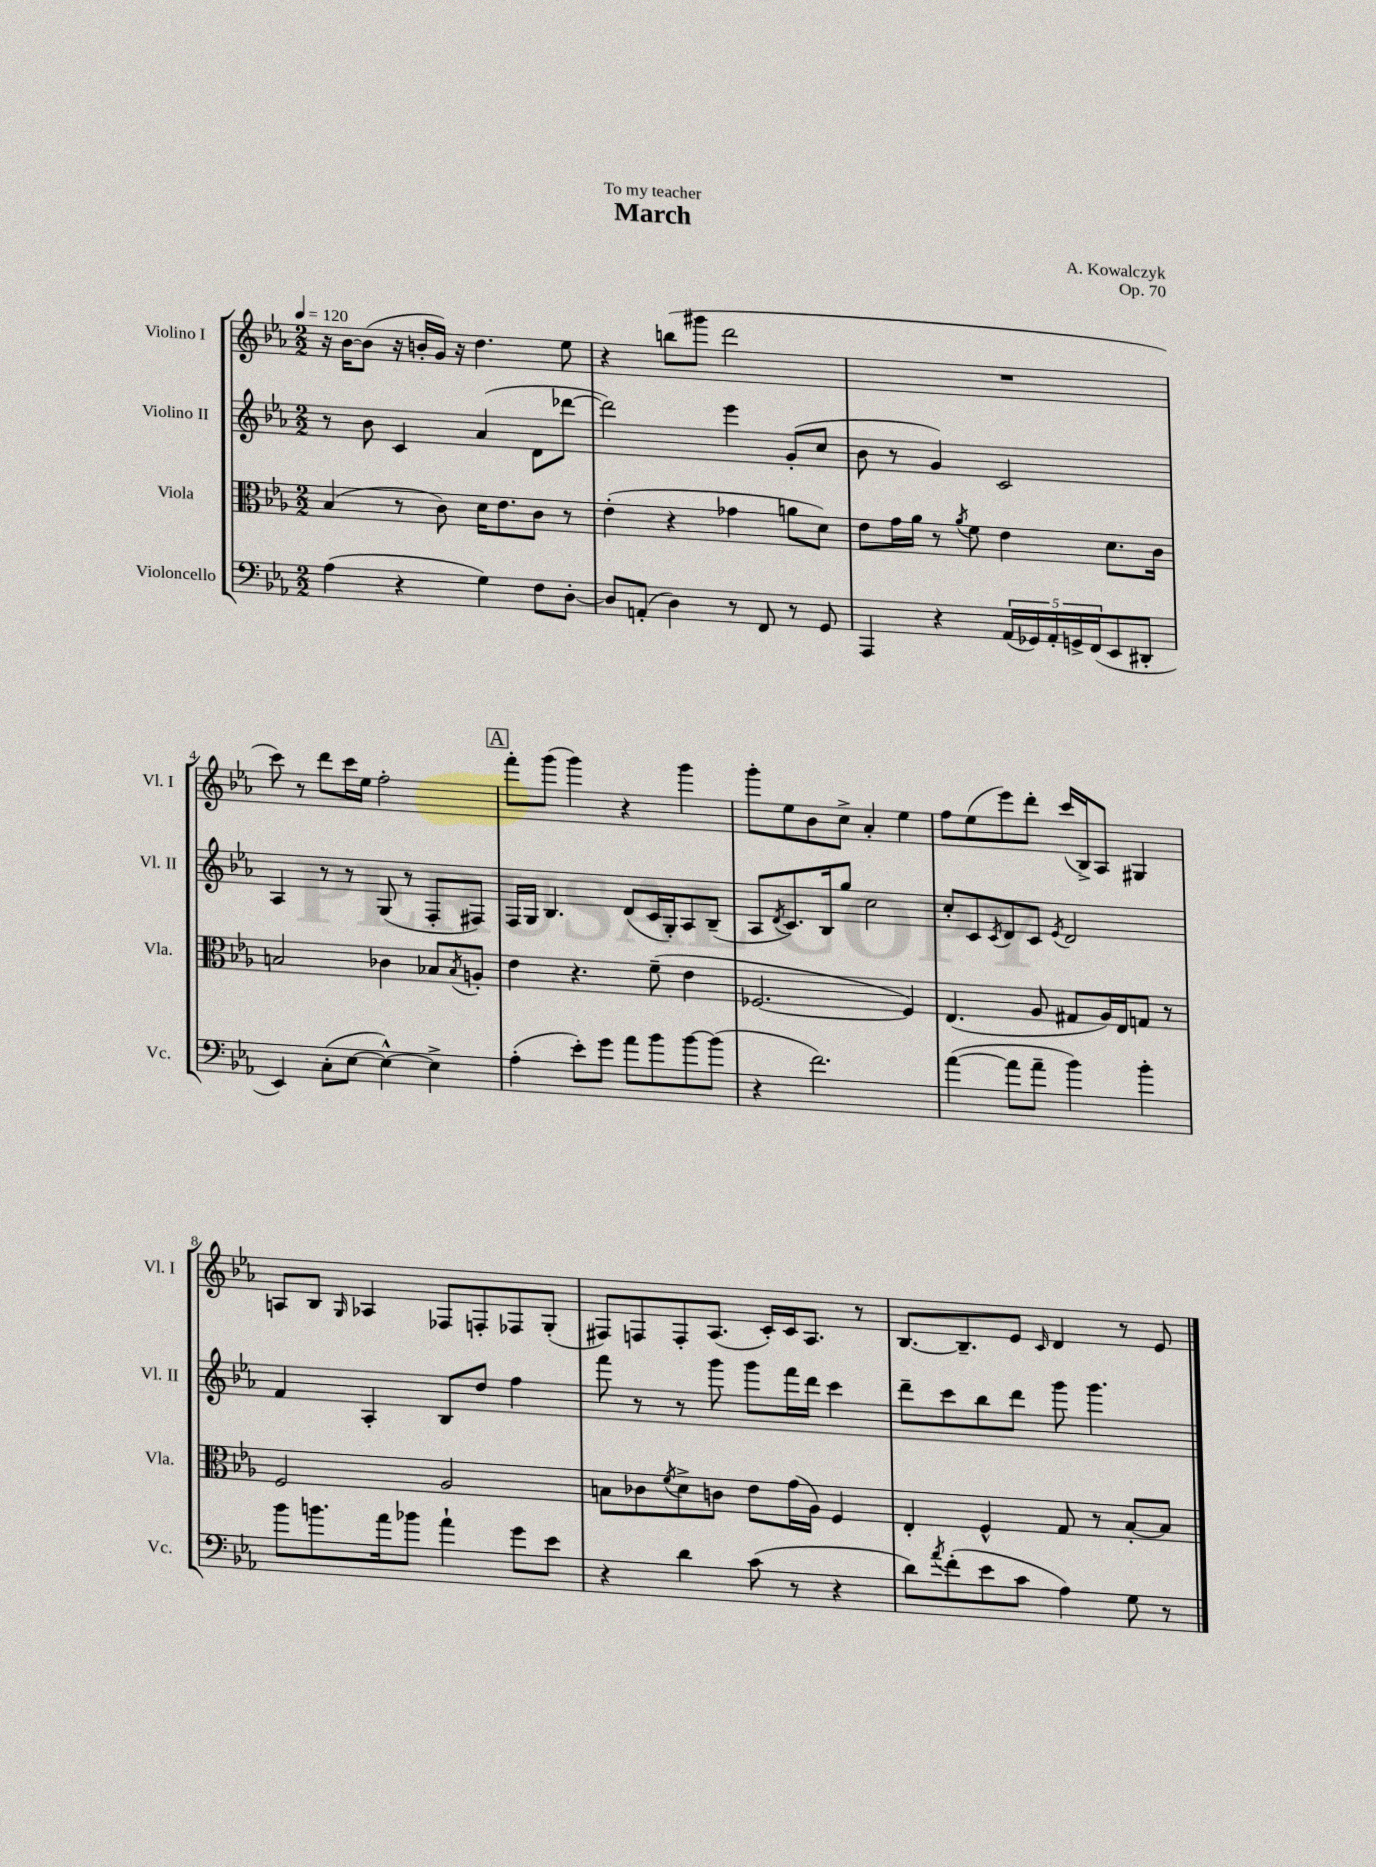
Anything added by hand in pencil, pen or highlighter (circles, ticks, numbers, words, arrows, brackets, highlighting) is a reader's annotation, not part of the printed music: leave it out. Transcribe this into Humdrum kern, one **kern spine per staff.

**kern	**kern	**kern	**kern
*part4	*part3	*part2	*part1
*staff4	*staff3	*staff2	*staff1
*I"Violoncello	*I"Viola	*I"Violino II	*I"Violino I
*I'Vc.	*I'Vla.	*I'Vl. II	*I'Vl. I
*clefF4	*clefC3	*clefG2	*clefG2
*k[b-e-a-]	*k[b-e-a-]	*k[b-e-a-]	*k[b-e-a-]
*M2/2	*M2/2	*M2/2	*M2/2
*MM120	*MM120	*MM120	*MM120
=1	=1	=1	=1
(4A-\	(4B-/	8r	16r
.	.	.	[16b-\KL
.	.	8b-\	(8b-\J]
4r	8r	4c/	16r
.	.	.	16bn'/LL
.	8c\)	.	16g/JJ)
.	.	.	16r
4G\)	16d\KL	(4a-/	4.dd\
.	8.e-\	.	.
8F\L	8c\J	8d\L	.
[8D'\J	8r	[8ddd-X\J	8ee-\
=2	=2	=2	=2
8D/L]	(4e-'\	2ddd-\])	4r
(8AAn'/J	.	.	.
4D\)	4r	.	(8bbn\L
.	.	.	8ggg#X\J
8r	4g-X\	4eee-\	2ddd\
8FF/	.	.	.
8r	8an\L	(8g'/L	.
8GG/	8d\J)	8cc/J	.
=3	=3	=3	=3
4AAA-/	8e-\L	8b-\	1r
.	16g\L	8r	.
.	16a-\JJ	.	.
4r	8r	4g/)	.
.	8qa-/	.	.
.	8f\	.	.
(20AA-/LL	4e-\	2c/	.
20GG-X/)	.	.	.
20AA-'/	.	.	.
20GGn^/	.	.	.
(20FF/J	.	.	.
8EE-/	8.d\L	.	.
8DD#X'/J	.	.	.
.	16c\Jk	.	.
!!LO:LB:g=z
=4	=4	=4	=4
4EE-/)	2Bn/	4A-/	8ccc\)
.	.	.	8r
(8C'\L	.	8r	8ddd\L
[8E-\J	.	8r	16ccc\L
.	.	.	16ee-\JJ
4E-^^\_)	4c-X\	(8G/	2ff'\
.	.	8r	.
4E-^\]	8B-X/L	8F'/L	.
.	8qB-/	.	.
.	8An'/J	8F#X/J)	.
!!LO:REH:place=s1:t=A
=5	=5	=5	=5
(4A-'\	4e-\	16F/LL	8fff'\L
.	.	16G/JJ	.
.	.	4.B-/	(8ggg\J
8e-'\L)	4.r	.	4ggg\)
8g\J	.	.	.
8a-\L	.	(8d/L	4r
8b-\	(8f~\	16c/L	.
.	.	16G'/J)	.
[8b-\	4e-\	8A-/	4ggg\
(8b-\J]	.	(8B-~/J	.
=6	=6	=6	=6
4r	[2.F-X/	8A-/L	8ggg'\L
.	.	8qd/	.
.	.	8.c/)	8ee-\
2.f\)	.	.	8b-\
.	.	16B-/k	.
.	.	8gg/J	8cc^\J
.	.	2cc\	4a-'/
.	4F-/])	.	4ee-\
=7	=7	=7	=7
([4a-\	(4.E-/	8cc'/L	8ff\L
.	.	8c/	(8ee-\
.	.	8qc/	.
8a-\L]	.	8d/	8eee-\)
8a-~\J	8A-/	8c/J	8ddd'\J
.	.	8qe-/	.
4b-\)	8G#X/L	2d/	(16ccc/LL
.	.	.	16B-^/J)
.	16A-/L)	.	8A-/J
.	16E-/J	.	.
4b-'\	8Gn/J	.	4G#X/
.	8r	.	.
!!LO:LB:g=z
=8	=8	=8	=8
8b-\L	2F/	4f/	8An/L
8.bn\	.	.	8B-/J
.	.	.	16qqG/
.	.	4A-'/	4A-X/
16a-\k	.	.	.
8b-X\J	.	.	.
4a-`\	2A-/	8B-/L	8F-X/L
.	.	8dd/J	8Fn'/
8g\L	.	4ff\	8F-X/
8e-\J	.	.	(8G'/J
=9	=9	=9	=9
4r	8Bn\L	8fff\	8F#X/L)
.	8c-X\	8r	8Fn/
.	8qf/	.	.
4d\	8d^\	8r	8F'/
.	8cn\J	8ggg\	(8.A-/J
(8c\	8e-\L	8ggg\L	.
.	.	.	16c'/LL)
8r	(16g\L	16fff\L	16c/J
.	16A-\JJ)	16ddd\JJ	8.A-/J
4r	4F/	4ccc\	.
.	.	.	8r
=10	=10	=10	=10
8d\L)	4E-'/	8ddd~\L	[8.B-/L
8qa-/	.	.	.
(8f'\	.	8ccc\	.
.	.	.	8.B-~/]
8e-\	4F^^/	8bb-\	.
8c\J	.	8ddd\J	8e-/J
.	.	.	16qqc/
4A-\)	8G/	8ggg\	4d/
.	8r	4.ggg\	.
8G\	[8B-'/L	.	8r
8r	8B-/J]	.	8e-/
==	==	==	==
*-	*-	*-	*-
